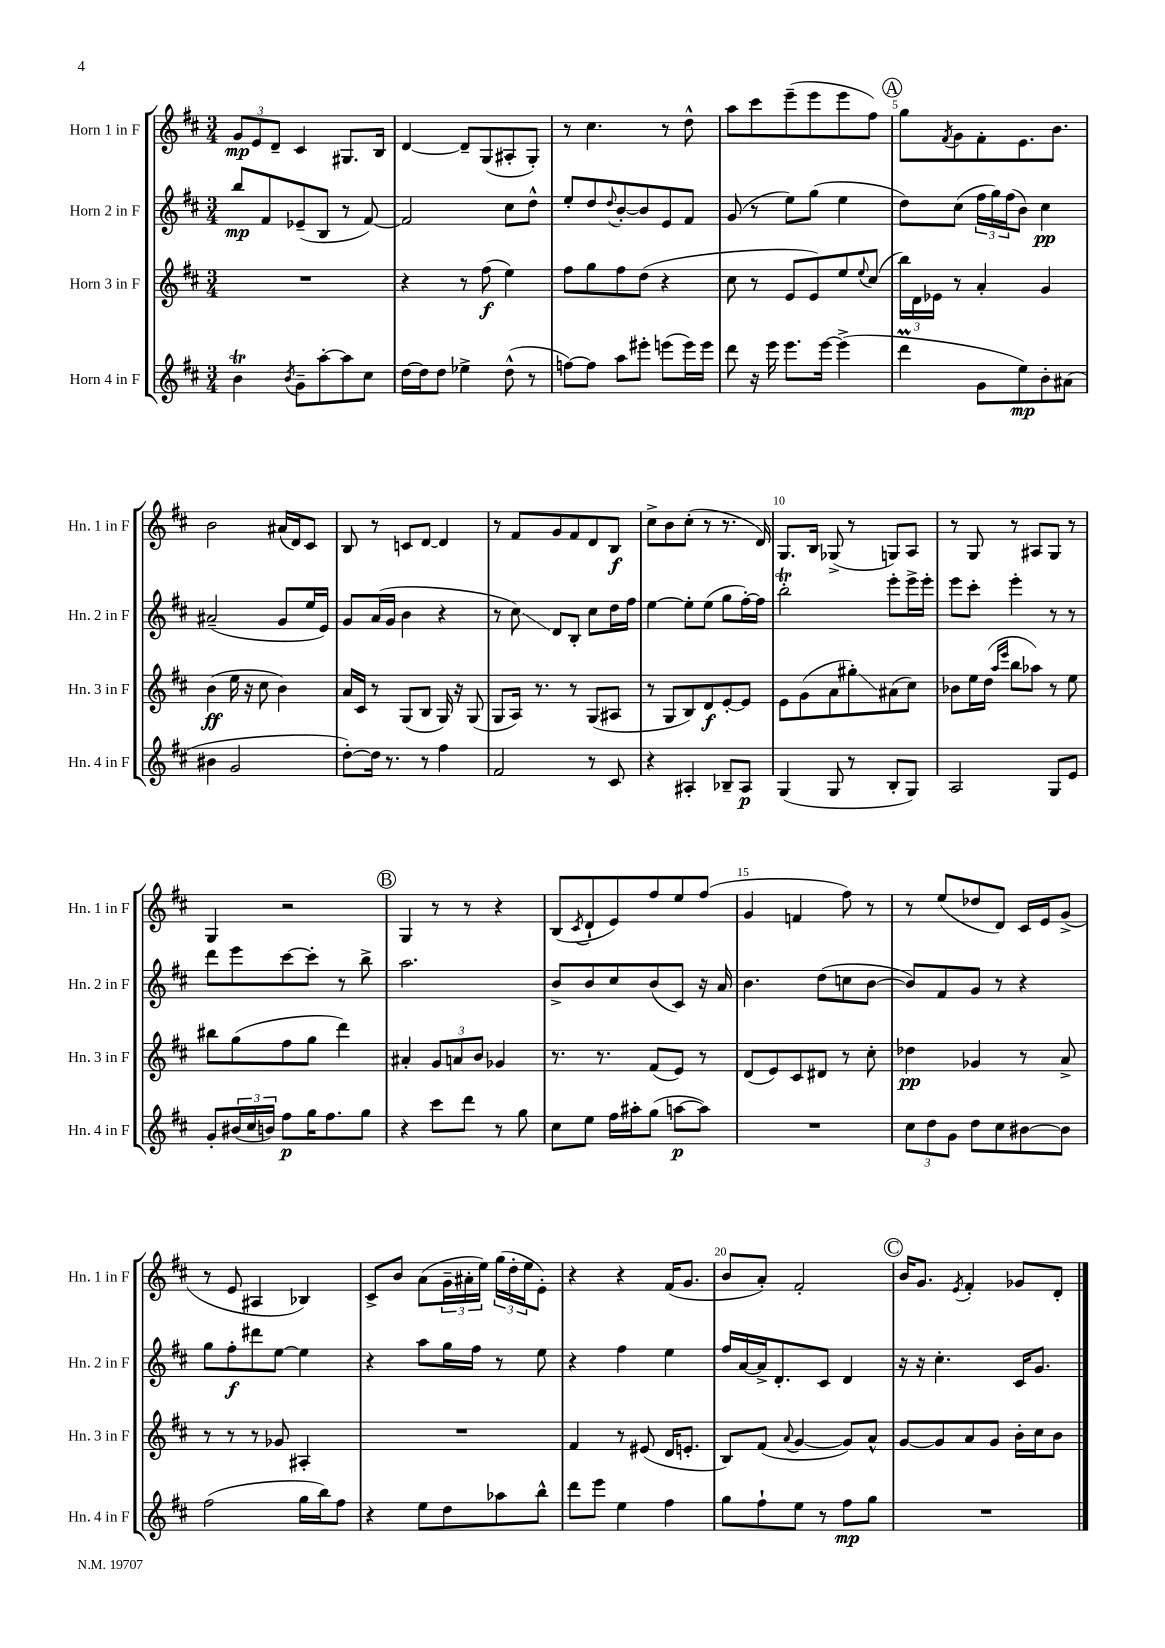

**kern	**kern	**kern	**kern
*staff4	*staff3	*staff2	*staff1
*clefG2	*clefG2	*clefG2	*clefG2
*k[f#c#]	*k[f#c#]	*k[f#c#]	*k[f#c#]
*M3/4	*M3/4	*M3/4	*M3/4
4b	2.r	8bb	12g
.	.	.	12e
.	.	8f#	.
.	.	.	12d~
8qb	.	.	.
8g~	.	(8e-~	4c#
[8aa'	.	8B	.
8aa]	.	8r	8.G#
8cc#	.	[8f#)	.
.	.	.	16B
=	=	=	=
[16dd	4r	2f#]	[4d
16dd]	.	.	.
8dd	.	.	.
4ee-^	8r	.	8d~]
.	(8ff#	.	(8G
(8dd^^	4ee)	8cc#	8A#'
8r	.	8dd^^	8G')
=	=	=	=
[8ff)	8ff#	8ee'	8r
8ff]	8gg	8dd	4.cc#
.	.	8qqdd	.
8aa	8ff#	[8b'	.
8eee#'	(8dd	8b]	.
(8eee	4r	8e	8r
16eee)	.	8f#	8dd^^
16eee	.	.	.
=	=	=	=
8ddd	8cc#	(8g	8aa
16r	8r	8r	8ccc#
16eee	.	.	.
8.eee	8e	8ee)	(8eee~
.	8e)	(8gg	8eee
[16eee	.	.	.
(4eee^]	8ee	4ee	8eee
.	8qqee	.	.
.	(8cc#	.	8ff#)
=	=	=	=
4ddd	24bb)	8dd)	8gg
.	24d	.	.
.	24e-	.	.
.	.	.	8qf#
.	8r	(8cc#	8g
8g	4a'	24ff#	8f#'
.	.	24gg)	.
.	.	(24ff#	.
8ee)	.	8b)	8.e
8b'	4g	4cc#	.
.	.	.	8.b
(8a#	.	.	.
=	=	=	=
4b#	(4b	(2a#~	2b
2g	16ee	.	.
.	16r	.	.
.	8cc#	.	.
.	4b)	8g	(16a#
.	.	.	16d)
.	.	16ee	8c#
.	.	16e)	.
=	=	=	=
[8dd')	16a	8g	8B
.	16c#	.	.
16dd]	8r	(16a	8r
8.r	.	16g	.
.	(8G	4b	8c
8r	8B	.	[8d
4ff#	16G)	4r	4d]
.	16r	.	.
.	(8G	.	.
=	=	=	=
2f#	8G	8r	8r
.	16A)	8cc#)	8f#
.	8.r	.	.
.	.	8d	8g
.	8r	8B'	8f#
8r	(8G	8cc#	8d
8c#	8A#	16dd	8B
.	.	16ff#	.
=	=	=	=
4r	8r	[4ee	8cc#^
.	8G	.	8b
4A#'	8B)	8ee']	(8cc#'
.	8d	(8ee	8r
8B-~	[8e'	8gg	8.r
8A#	8e]	[16ff#')	.
.	.	16ff#]	16d)
=	=	=	=
(4G	8e	2bb'	8.G
.	(8g	.	.
.	.	.	16B
8G	8a	.	(8G-^
8r	8gg#')	.	8r
8B'	(8a#	8eee'	8G)
8G)	8cc#)	16eee^	8A
.	.	16eee'	.
=	=	=	=
2A	8b-	8eee	8r
.	16ee	8ccc#'	8G
.	(16dd	.	.
.	16qqaa	.	.
.	16qqeee	.	.
.	8bb	4eee'	8r
.	8aa-)	.	8A#
8G	8r	8r	8G
8e	8ee	8r	8r
=	=	=	=
8g'	8bb#	8ddd	4G
(24b#	(8gg	8eee	.
24cc#	.	.	.
24b)	.	.	.
8ff#	8ff#	[8ccc#	2r
16gg	8gg	8ccc#']	.
8.ff#	.	.	.
.	4ddd)	8r	.
8gg	.	8bb^	.
=	=	=	=
4r	4a#'	2.aa	4G
8ccc#	12g	.	8r
.	12a	.	.
8ddd	.	.	8r
.	12b	.	.
8r	4g-	.	4r
8gg	.	.	.
=	=	=	=
8cc#	8.r	8b^	(8B
.	.	.	8qc#
8ee	.	8b	8d`
.	8.r	.	.
16ff#	.	8cc#	8e)
16aa#'	.	.	.
(8gg	(8f#	(8b	8ff#
[8aa	8e)	8c#)	8ee
8aa])	8r	16r	(8ff#
.	.	16a	.
=	=	=	=
2.r	(8d	4.b	4g
.	8e)	.	.
.	8c#	.	4f
.	8d#	(8dd	.
.	8r	8cc	8ff#)
.	8cc#'	[8b	8r
=	=	=	=
12cc#	4dd-	8b])	8r
12dd	.	.	.
.	.	8f#	(8ee
12g	.	.	.
8dd	4g-	8g	8dd-
8cc#	.	8r	8d)
[8b#	8r	4r	16c#
.	.	.	16e
8b#]	8a^	.	(8g^
=	=	=	=
(2ff#	8r	8gg	8r
.	8r	8ff#'	8e
.	8r	8ddd#	4A#
.	8g-	[8ee	.
16gg	4A#'	4ee]	4B-)
16bb)	.	.	.
8ff#	.	.	.
=	=	=	=
4r	2.r	4r	8c#^
.	.	.	8b
8ee	.	8aa	(8a
8dd	.	16gg	24g~
.	.	.	24a#'
.	.	16ff#	.
.	.	.	24ee)
8aa-	.	8r	(24gg
.	.	.	24dd'
.	.	.	24ee
8bb^^	.	8ee	8e')
=	=	=	=
8ddd	4f#	4r	4r
8eee	.	.	.
4ee	8r	4ff#	4r
.	(8e#	.	.
4ff#	16d	4ee	(16f#
.	8.e'	.	8.g
=	=	=	=
8gg	8B)	16ff#	8b
.	.	[16a	.
8ff#`	(8f#	16a^]	8a')
.	.	8.d'	.
.	8qqa	.	.
8ee	[4g	.	2f#'
8r	.	8c#	.
8ff#	8g])	4d	.
8gg	8a^^	.	.
=	=	=	=
2.r	[8g	16r	16b
.	.	16r	8.g
.	8g]	4.cc#'	.
.	.	.	8qe
.	8a	.	4f#'
.	8g	.	.
.	16b'	16c#	8g-
.	16cc#	8.g	.
.	8b	.	8d'
==	==	==	==
*-	*-	*-	*-
